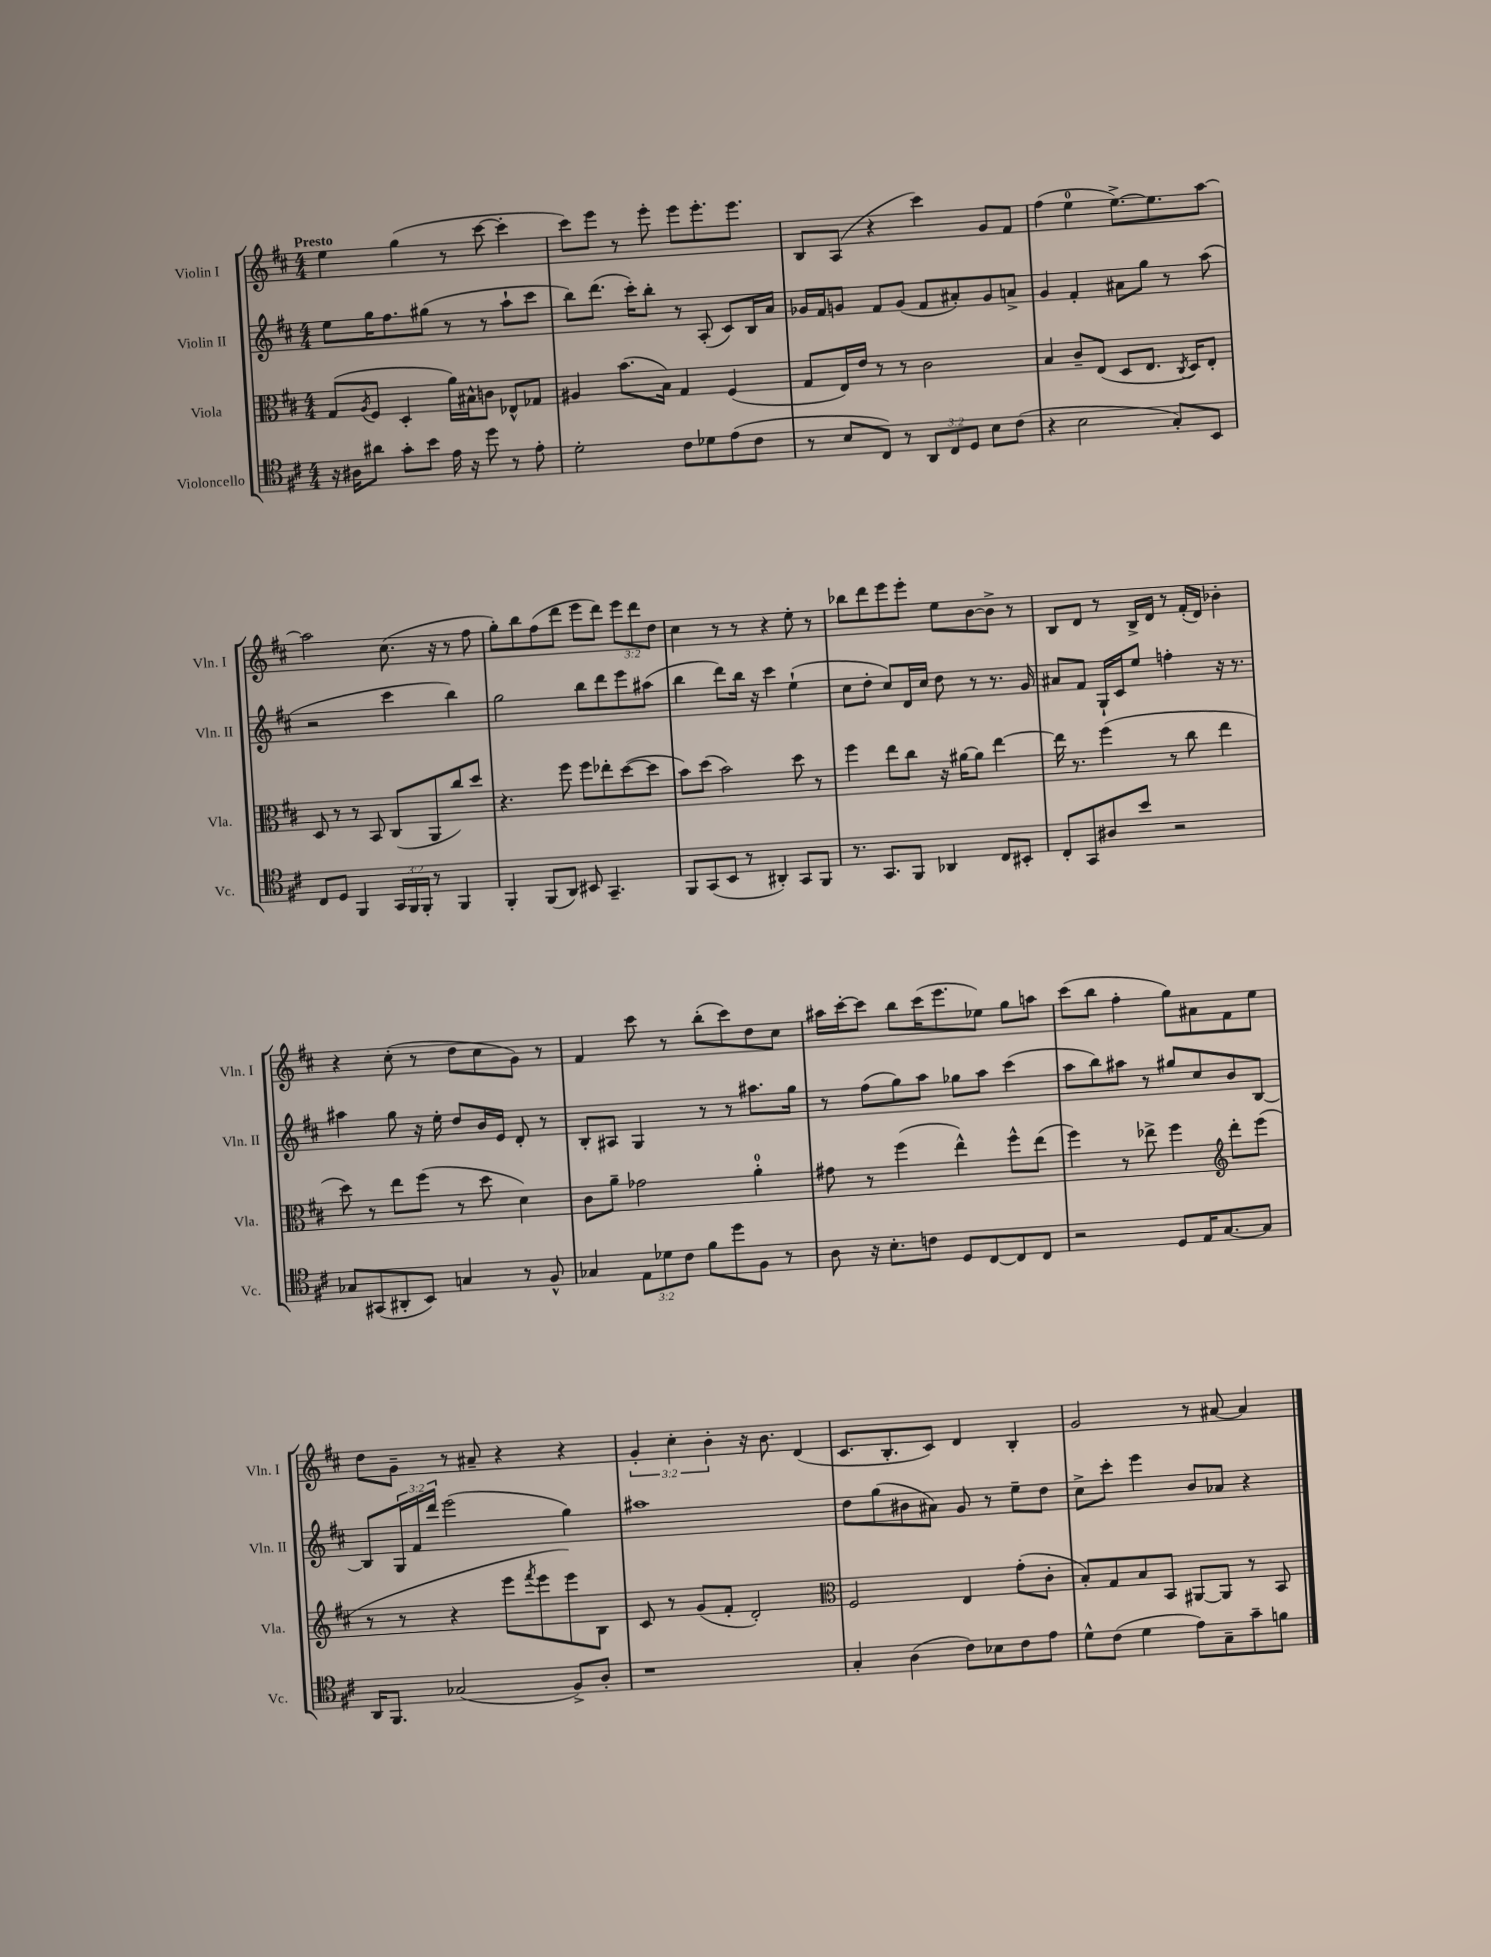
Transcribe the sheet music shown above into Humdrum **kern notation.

**kern	**kern	**kern	**kern
*staff4	*staff3	*staff2	*staff1
*clefC4	*clefC3	*clefG2	*clefG2
*k[f#c#]	*k[f#c#]	*k[f#c#]	*k[f#c#]
*M4/4	*M4/4	*M4/4	*M4/4
16r	(8G/L	8ee\L	4ee\
16A#\LK	.	.	.
.	8qA/	.	.
8a#\J	8F#/J	16gg\K	.
.	.	8.ff#\	.
8g'\L	4D'/	.	(4gg\
8b\J	.	(8gg#\J	.
16e\	16a\LL)	8r	8r
16r	16B#^^\J	.	.
8dd\	8c\J	8r	[8ccc#\
8r	8E-^^/L	8aa`\L	4ccc#'\]
8e'\	8G-/J	8ccc#\J	.
=	=	=	=
2d'\	4A#/	8bb\L)	8ccc#\L)
.	.	(8.ddd\J	8eee\J
.	(8.b\L	.	8r
.	.	16ccc#'\LK)	.
.	.	8bb'\J	8eee'\
.	16B\Jk)	.	.
8c#\L	4G/	8r	8eee\L
8d-\	.	(8A'/	8.eee'\
(8e\	(4F#/	8c#/L)	.
.	.	.	8.eee\J
8c#\J	.	16B/L	.
.	.	16a/JJ	.
=	=	=	=
8r	8G/L	16g-/LL	8B/L
.	.	16f#/J	.
8B/L	16E/L)	8g/J	(8A/J
.	16e/JJ	.	.
8C#/J)	8r	8f#/L	4r
8r	8r	(8g/J	.
12AA/L	2c#\	8f#/L	4ccc#\)
12C#/	.	.	.
.	.	8a#'/)	.
12D/J	.	.	.
8B\L	.	8g/	8g/L
(8c#\J	.	8a^/J	8f#/J
=	=	=	=
4r	4B/	4g/	(4ff#\
2B\	8c#~/L	4f#'/	4ee\
.	(8E/J	.	.
.	8D/L	8a#\L	[8.ee^\L)
.	8.E/J	8gg\J	.
.	.	.	8.ee\]
8G'/L)	.	8r	.
.	8qC#/	.	.
.	16D/LK)	.	.
8BB/J	8E'/J	(8aa\	[8aa\J
=	=	=	=
8C#/L	8D/	2r	2aa\]
8D/J	8r	.	.
4FF#/	8r	.	.
.	8BB/	.	.
24GG/LL	(8C#/L	4ccc#\	(8.cc#\
24FF#/	.	.	.
24FF#'/JJ	.	.	.
8r	8AA/	.	.
.	.	.	16r
4FF#/	8cc#/)	4bb\)	8r
.	8dd/J	.	8ff#\
=	=	=	=
4FF#'/	4.r	2gg\	8gg'\L)
.	.	.	8bb\
(8FF#/L	.	.	(8ff#\
8AA/J)	8ff#\	.	8ddd\J
8BB#/	8ff#\L	8bb\L	8eee\L
4.GG~/	8ee-'\	8ddd\	8ddd\J)
.	([8dd\	8eee\	12eee\L
.	.	.	12ddd\
.	8dd\]J	(8aa#\J	.
.	.	.	12dd\J
=	=	=	=
8FF#/L	8b\L)	4bb\	4cc#\
(8GG/	(8dd\J	.	.
8BB/J	2b\)	8ddd\L)	8r
8r	.	16bb\Jk	8r
.	.	16r	.
4AA#'/)	.	4ccc#\	4r
8GG/L	8dd\	(4ee`\	8ee'\
8FF#/J	8r	.	8r
=	=	=	=
8.r	4ff#\	8cc#\L	8bb-\L
.	.	8dd'\J	8ddd\
8.GG/L	.	.	.
.	8ee\L	8cc#/L)	8eee\
8FF#/J	8cc#\J	16d/L	8eee'\J
.	.	16cc#/JJ	.
4AA-/	16r	8dd\	8ee\L
.	[16a#\LK	.	.
.	8a#\]J	8r	[8b\
8C#/L	[4ee\	8.r	8b^\]J
8BB#'/J	.	.	8r
.	.	16g/	.
=	=	=	=
8C#'/L	16ee\]	8a#/L	8B/L
.	8.r	.	.
8GG/	.	8f#/J	8d/J
8A#/	(4ff#\	16G`/LL	8r
.	.	16c#/J	.
8b/J	.	8ee/J	16B^/LL
.	.	.	16d/JJ
2r	8r	4ff'\	8r
.	8cc#\	.	(16f#'/LL
.	.	.	16d/JJ)
.	4ee\	16r	4b-'\
.	.	8.r	.
=	=	=	=
8G-/L	8dd\)	4aa#\	4r
(8GG#/	8r	.	.
8AA#'/	8ee\L	8gg\	(8cc#'\
8BB/J)	(8ff#\J	16r	8r
.	.	16ee'\	.
4G/	8r	8dd/L	8dd\L
.	8dd\	16b/L	8cc#\
.	.	16e/JJ	.
8r	4d\)	8d'/	8g\J)
8F#^^/	.	8r	8r
=	=	=	=
4G-/	8c#\L	8B'/L	4f#/
.	8a~\J	8A#/J	.
12E\L	2g-\	4G/	8ccc#\
12d-\	.	.	.
.	.	.	8r
12c#\J	.	.	.
8f#\L	.	8r	(8bb'\L
8dd\	.	8r	8ccc#\)
8F#\J	4a'\	8.aa#\L	8dd\
8r	.	.	8cc#\J
.	.	16gg\Jk	.
=	=	=	=
8A\	8g#\	8r	16aa#\LL
.	.	.	[16ccc#'\J
16r	8r	(8ff#\L	8ccc#\]J
8.B'\L	.	.	.
.	(4ff#\	8gg\)	8bb\L
8c\J	.	8aa\J	(16ccc#\K
.	.	.	8.eee\
8D/L	4ee^^\)	8gg-\L	.
[8C#/	.	8aa\J	8ee-\J)
8C#/]	8ff#^^\L	(4ccc#\	8gg\L
8C#/J	(8ee\J	.	8aa\J
=	=	=	=
2r	4ff#\)	8aa\L	(8ccc#\L
.	.	8bb\)	8bb\J
.	8r	8aa#\J	4ff#'\
.	8ee-^\	8r	.
8D/L	4ff#\	8gg#/L	8gg\L)
16E/K	.	8cc#/	8a#\
[8.G/	.	.	.
*	*clefG2	*	*
.	8ddd'\L	8b/	8f#\
8G/]J	(8eee\J	[8B/J	8ee\J
=	=	=	=
16AA/LK	8r	8B/]L	8dd\L
8.FF#/J	.	.	.
.	8r	24G/L	8g~\J
.	.	24f#/	.
.	.	24ddd/JJ	.
(2G-/	4r	(2eee\	8r
.	.	.	8a#~/
.	8eee\L	.	4r
.	8qfff#/	.	.
.	8eee\	.	.
8F#^/L)	8eee\)	4gg\)	4r
8A'/J	8B\J	.	.
=	=	=	=
1r	8c#/	1aa#	6g'/
.	8r	.	.
.	.	.	6cc#'\
.	(8g/L	.	.
.	.	.	6b'\
.	8f#'/J	.	.
.	2d'/)	.	16r
.	.	.	8.b\
.	.	.	(4d/
=	=	=	=
*	*clefC3	*	*
4G'/	2F#/	8dd\L	8.c#/L
.	.	(8gg\	.
.	.	.	8.B'/
(4A\	.	8b#\	.
.	.	8a#\J)	8c#/J)
8c#\L)	4E/	8g/	4d/
8B-\	.	8r	.
8c#\	(8g'\L	8ee~\L	4B'/
8e\J	8c#'\J	8dd\J	.
=	=	=	=
8d^^\L	8B'/L)	8cc#^\L	2g/
(8c#\J	8G/	8ccc#'\J	.
4d\	8B/	4eee\	.
.	8BB/J	.	.
8e\L)	[8AA#/L	8b/L	8r
8G~\	8AA#/]J	8a-/J	[8a#/
8g~\	8r	4r	4a#/]
8f\J	8BB/	.	.
==	==	==	==
*-	*-	*-	*-
